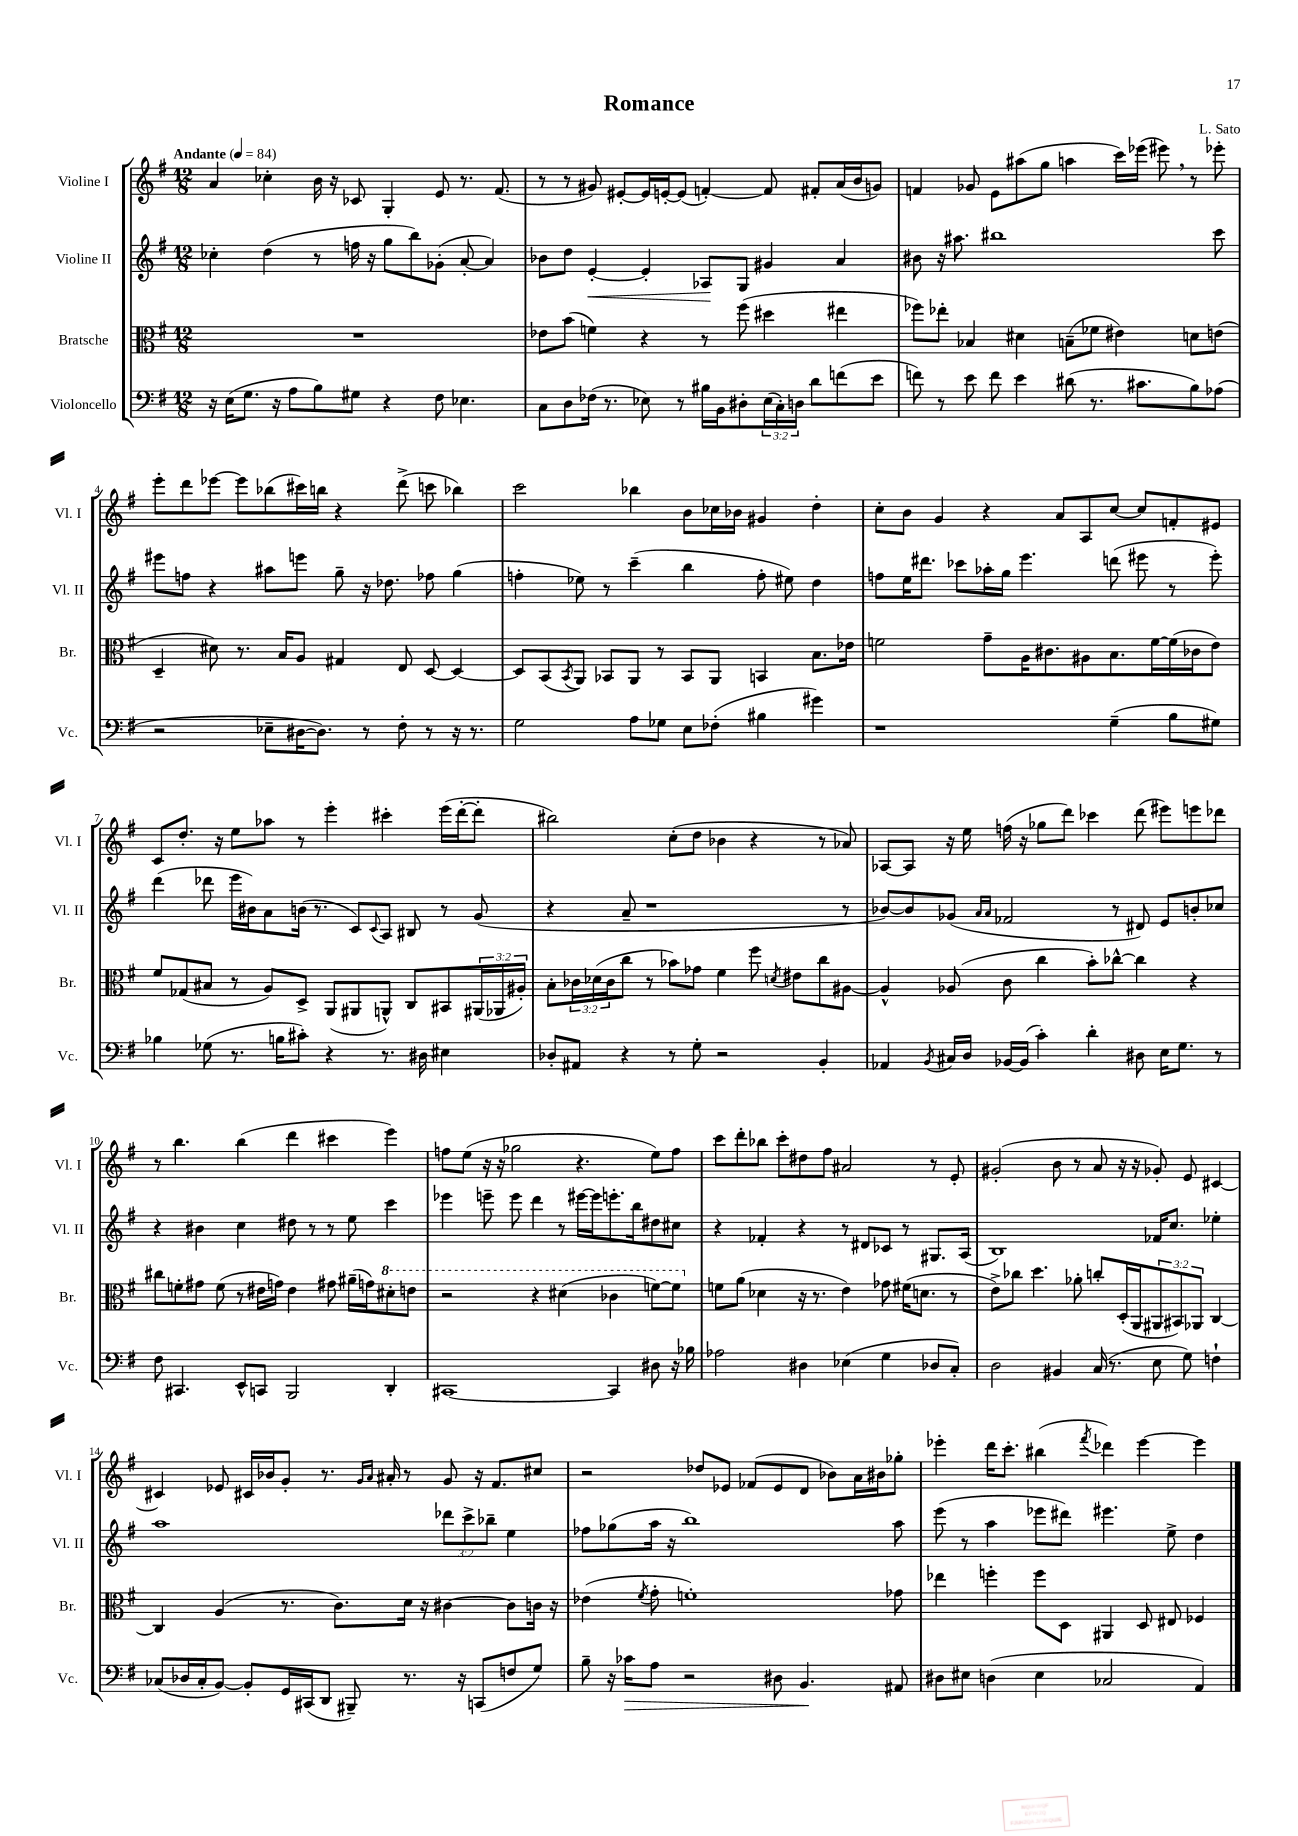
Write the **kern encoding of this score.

**kern	**kern	**kern	**kern
*staff4	*staff3	*staff2	*staff1
*clefF4	*clefC3	*clefG2	*clefG2
*k[f#]	*k[f#]	*k[f#]	*k[f#]
*M12/8	*M12/8	*M12/8	*M12/8
*MM84	*MM84	*MM84	*MM84
16r	1.r	4cc-'	4a
(16E	.	.	.
8.G	.	.	.
.	.	(4dd	4cc-'
16r	.	.	.
8A	.	.	.
8B)	.	8r	16b
.	.	.	16r
8G#	.	16ff	8c-
.	.	16r	.
4r	.	8gg	4G'
.	.	8bb)	.
8F#	.	(8g-'	8e
4.E-	.	[8a'	8.r
.	.	4a])	.
.	.	.	(8.f#
=	=	=	=
8C	8e-	8b-	8r
8D	(8b	8dd	8r
(16F-	4f)	[4e'	8g#)
8.r	.	.	.
.	.	.	[8e#'
8E-)	4r	4e']	16e#]
.	.	.	[16e'
8r	.	.	(8e]
16B#	8r	8A-	[4f')
16BB	.	.	.
8D#'	(8ff#	8G	.
(24E-	4dd#	4g#	8f]
24C')	.	.	.
24D	.	.	.
8d	.	.	8f#'
(8f	4ee#	4a	(16a
.	.	.	16b
8e	.	.	8g)
=	=	=	=
8f)	8ff-)	8b#	4f
8r	8ee-'	16r	.
.	.	8.aa#	.
8e	4B-	.	8g-
8f	.	1bb#	8e
4e	4d#	.	(8aa#
.	.	.	8gg
(8d#	(8B~	.	4aa
8.r	8f-	.	.
.	4e#)	.	16ccc)
8.c#	.	.	(16eee-
.	.	.	8eee#)
8B)	8d	.	8r
(8A-	(8e	8ccc	8eee-'
=	=	=	=
2r	4D~	8eee#	8eee'
.	.	8ff	8ddd
.	8d#)	4r	[8eee-
.	8.r	.	8eee-]
8E-~	.	8aa#	(8bb-
.	16B	.	.
[16D#	8A	8eee	16ccc#)
8.D#])	.	.	16bb
.	4G#	8gg~	4r
8r	.	16r	.
.	.	8.dd-	.
8F#'	8E	.	(8ddd^
8r	[8D	8ff-	8ccc
16r	4D_	(4gg	4bb-)
8.r	.	.	.
=	=	=	=
2G	8D]	4ff'	2ccc
.	(8BB	.	.
.	8qBB	.	.
.	8AA)	8ee-)	.
.	8BB-	8r	.
8A	8AA	(4ccc~	4bb-
8G-	8r	.	.
8E	8BB-	4bb	8b
(8F-'	8AA	.	16cc-
.	.	.	16b-
4B#	4BB	8ff'	4g#
.	.	8ee#)	.
4g#)	8.B	4dd	4dd'
.	16e-	.	.
=	=	=	=
1r	2f	8ff	8cc'
.	.	16ee	8b
.	.	8.ddd#	.
.	.	.	4g
.	.	8ccc-	.
.	8g~	16aa-'	4r
.	.	16gg	.
.	16A	4.eee	.
.	8.c#	.	.
.	.	.	8a
.	8A#	.	8A
(4G~	8.B	(8ddd	[8cc
.	.	8eee#	8cc]
.	[16f	.	.
8B	(16f]	8r	8f'
.	16c-	.	.
8G#)	8e)	8eee#')	8e#
=	=	=	=
4B-	8f#	(4ddd	8c
.	(8G-	.	8.dd'
(8G-	8B#	8ddd-	.
.	.	.	16r
8.r	8r	16eee	8ee
.	.	16b#)	.
.	8A)	8a	8aa-
16B	.	.	.
8c#')	8D^	(16b	8r
.	.	8.r	.
4r	(8AA	.	4eee'
.	8AA#	8c)	.
.	.	8qqc	.
8.r	8AA^^)	8A	4ccc#'
.	8C	8B#	.
16D#	.	.	.
4E#	8BB#	8r	(16eee
.	.	.	[16ddd'
.	(24AA#	(8g	8ddd']
.	24AA-	.	.
.	24A#')	.	.
=	=	=	=
8D-'	8B'	4r	2bb#)
8AA#	24c-	.	.
.	(24d-	.	.
.	24c-	.	.
4r	8cc	8a~	.
.	8r	1r	.
8r	8b-)	.	(8cc'
8G'	8g-	.	8dd
2r	4f#	.	4b-
.	8ff#	.	4r
.	8qd	.	.
.	8e#	.	.
4BB'	8cc	.	8r
.	[8A#	8r	8a-)
=	=	=	=
4AA-	4A#^^]	[8b-)	[8A-
.	.	8b-]	8A-]
8qBB	.	.	.
16C#	(8A-	(8g-	16r
16D	.	.	16ee
.	.	16qqa	.
.	.	16qqa	.
[16BB-	8c	2f-	(16ff
(16BB-]	.	.	16r
4c')	4cc	.	8gg-
.	.	.	8ddd)
4d'	8b')	.	4ccc-
.	[8cc-^^	8r	.
8D#	4cc-]	8d#)	(8ddd
16E	.	8e	8eee#)
8.G	.	.	.
.	4r	8b'	8eee
8r	.	8cc-	8ddd-
=	=	=	=
8F#	8cc#	4r	8r
4.CC#	8f'	.	4.bb
.	8g#	4b#	.
.	(8f	.	.
8EE^^	8r	4cc	(4bb
8CC	16e#	.	.
.	16g)	.	.
2BBB	4e#	8dd#	4ddd
.	.	8r	.
.	8g#	8r	4ccc#
.	(16a#~	8ee	.
.	16g)	.	.
4DD'	8dd#'	4ccc	4eee)
.	8ee	.	.
=	=	=	=
[1CC#	2r	4eee-	8ff
.	.	.	(8ee
.	.	8eee~	16r
.	.	.	16r
.	.	8eee	2gg-
.	4r	4ddd	.
.	(4dd#	8r	.
.	.	[16eee#	4.r
.	.	16eee#]	.
4CC#]	4cc-	8.eee'	.
.	.	16bb	.
8D#	[8ff)	8dd#	8ee)
16r	8ff]	8cc#	8ff
16B-	.	.	.
=	=	=	=
2A-	8f	4r	8ccc
.	(8a	.	8ddd'
.	4d-	4f-'	8bb-
.	.	.	8ccc'
4D#	16r	4r	8dd#
.	8.r	.	.
.	.	.	8ff#
(4E-	4e)	8r	2a#
.	.	8d#	.
4G	8g-	8c-	.
.	(16f#	8r	.
.	8.d	.	.
8D-	.	8.G#	8r
8C')	8r	.	8e'
.	.	(16A	.
=	=	=	=
2D	8e^)	1B)	(2g#'
.	8cc-	.	.
.	4.dd	.	.
4BB#	.	.	8b
.	8a-'	.	8r
(16C	8cc'	.	8a
8.r	.	.	.
.	(16D'	.	16r
.	16AA	.	16r
8E	12AA#	16f-	8g-')
.	.	8.cc	.
.	12BB#)	.	.
8G)	.	.	8e
.	12AA-	.	.
4F`	[4C	4ee-'	[4c#
=	=	=	=
(8C-	4C]	1aa	4c#]
16D-	.	.	.
16C-'	.	.	.
[8BB)	(4A	.	8e-
8BB']	.	.	16c#
.	.	.	16b-
16GG	8.r	.	8g'
(16CC#	.	.	.
8DD	.	.	8.r
.	8.c)	.	.
8BBB#~)	.	.	.
.	.	.	16qqg
.	.	.	16qqa
.	.	.	16a#'
8.r	16d	.	8r
.	16r	.	.
.	[4c#	12ddd-	8g
16r	.	.	.
.	.	12ccc^	.
(8CC	.	.	16r
.	.	12bb-~	.
.	.	.	8.f#
8F	8c#]	4ee	.
8G)	16c	.	8cc#
.	16r	.	.
=	=	=	=
8B~	(4e-	8ff-	2r
16r	.	(8gg-	.
16c-	.	.	.
.	8qf#	.	.
8A	8g'	16aa	.
.	.	16r	.
2r	1f')	1bb)	.
.	.	.	8dd-
.	.	.	8e-
.	.	.	(8f-
8D#	.	.	8e-
4.BB	.	.	8d
.	.	.	8b-)
.	.	.	16a
.	.	.	16b#
8AA#	8g-	8aa	8gg-'
=	=	=	=
8D#	4ee-	(8eee	4eee-'
8E#	.	8r	.
(4D	4ff'	4aa	16ddd
.	.	.	8.ccc'
4E#	8ff	8eee-	(4bb#
.	8D	8ddd#)	.
.	.	.	8qfff#
2C-	4AA#	4.eee#	4ddd-)
.	8D	.	[4eee-
.	8E#	8ee^	.
4AA)	4F-	4dd	4eee-]
==	==	==	==
*-	*-	*-	*-
